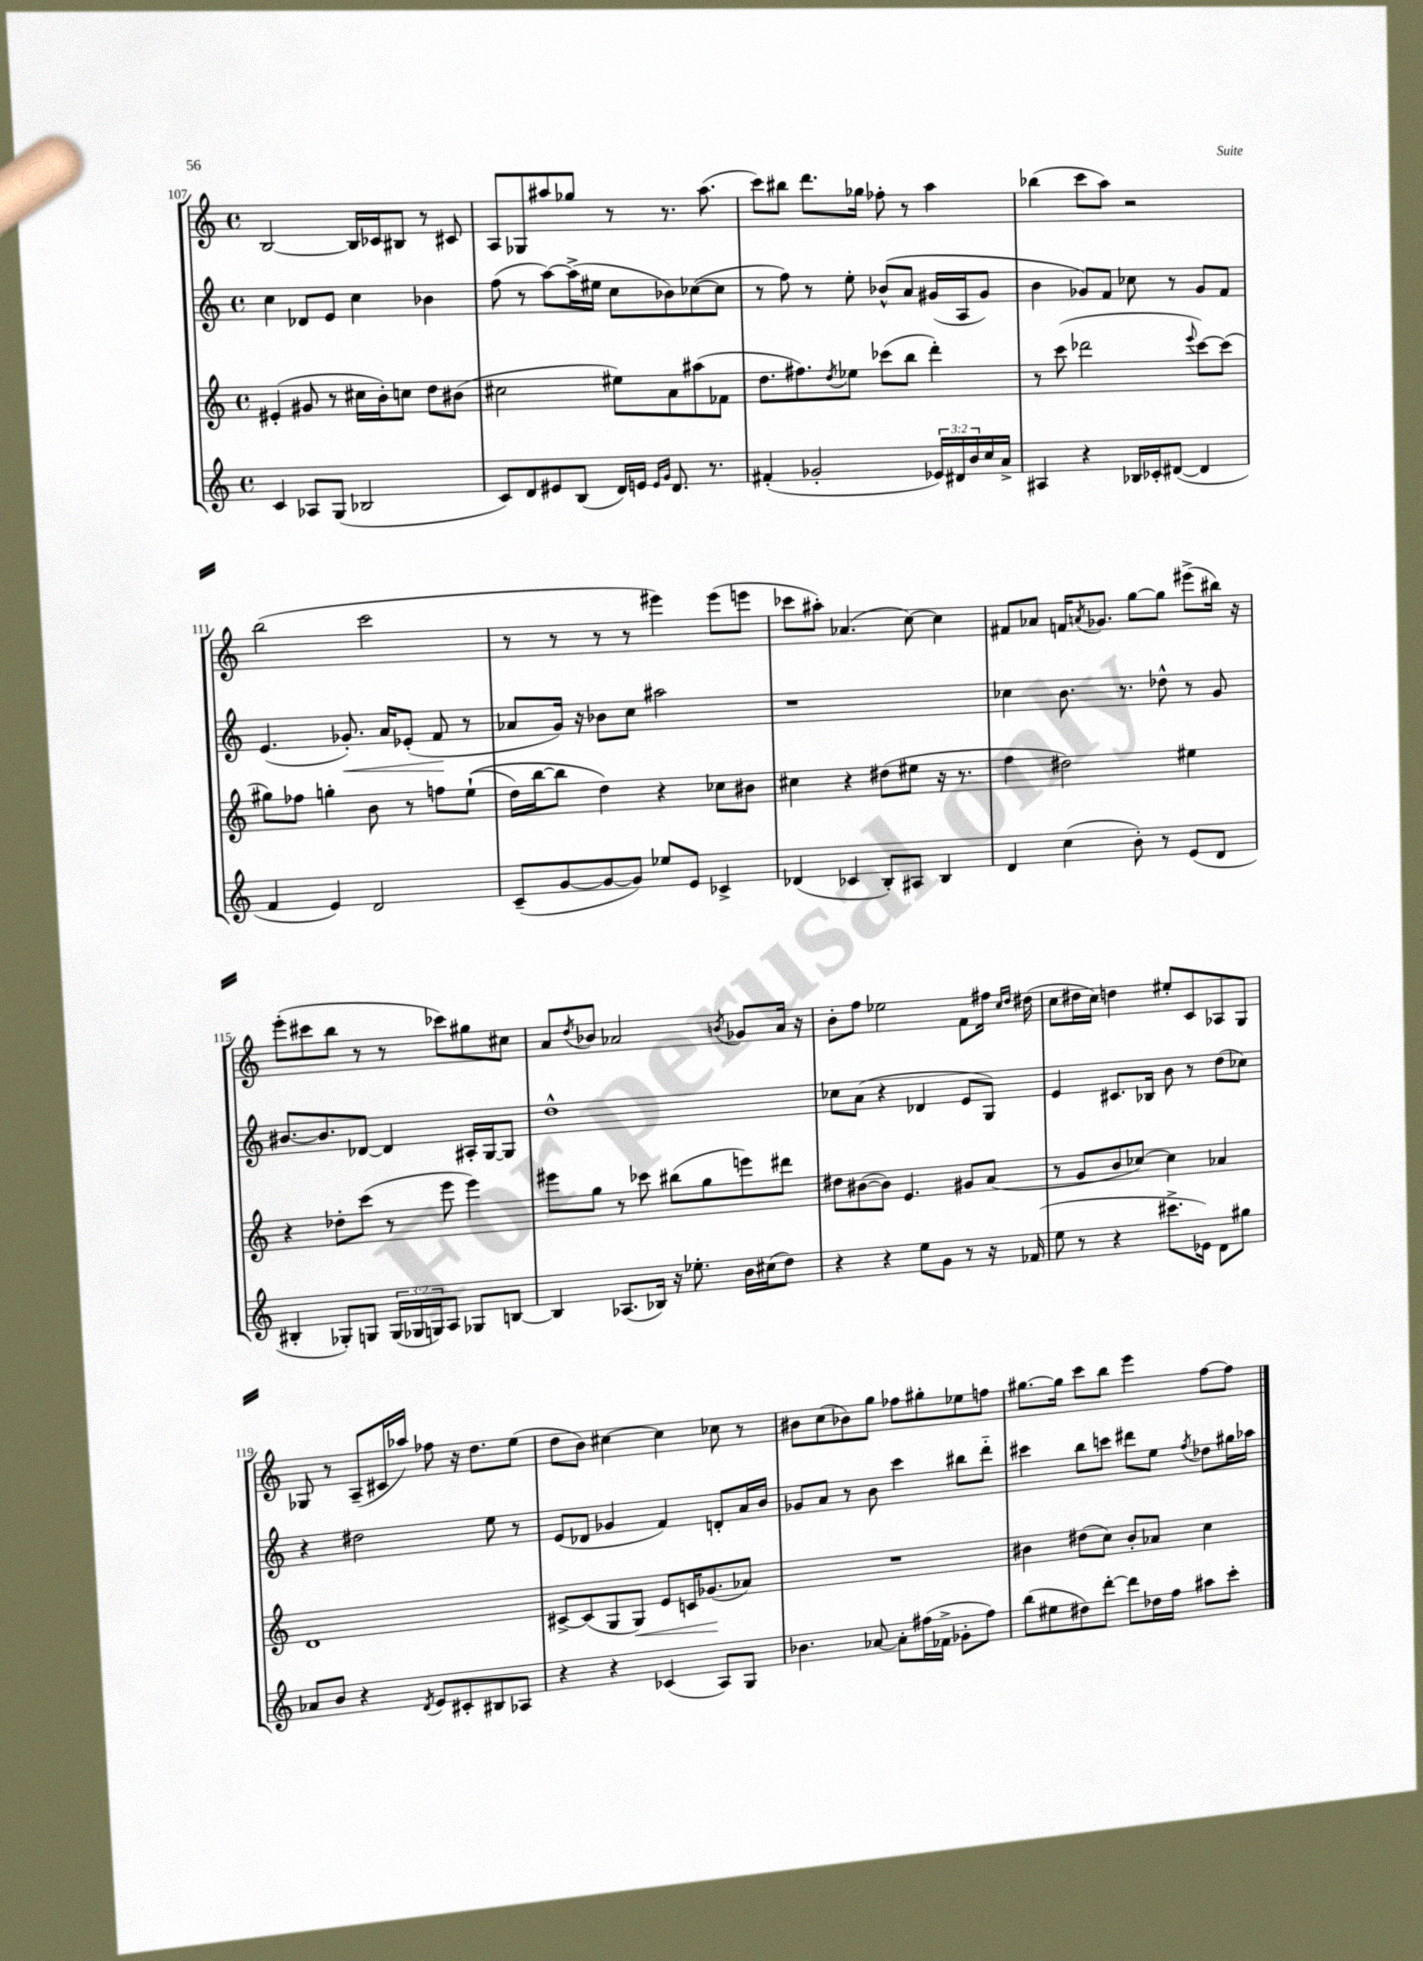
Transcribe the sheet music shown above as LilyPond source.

<<
\new StaffGroup <<
\new Staff = "s0" {
    \clef treble \key c \major \defaultTimeSignature \time 4/4
    b2~ b16 ces'16 bis8 r8 cis'8 |
    a8 ges8 ais''8 ges''8 r8 r8. ais''8.( |
    c'''8) bis''8 d'''8. ges''16 fes''8-. r8 a''4 |
    bes''4( c'''8 a''8) r2 |
    b''2( c'''2 |
    r8 r8 r8 r8 eis'''4) eis'''8( e'''8 |
    ces'''8 ais''8-.) aes'4.( c''8~) c''4 |
    fis'8 aes'8 f'16 \acciaccatura { a'8 } ges'8. g''8~ g''8 eis'''8->( bis''16) r16 |
    e'''8-.( cis'''8 b''8 r8 r8 ces'''8) gis''8 cis''8 |
    a'8 \acciaccatura { d''8 } bes'8 aes'2 \acciaccatura { b'8 } ges'8 aes'16 r16 |
    b'8-. f''8 ees''2 f'8 fis''16 \grace { c''16 d''16 } dis''16( |
    c''8 dis''16 c''16) d''4 eis''8-. c'8 aes8 g8 |
    ges8 r8 a8--( cis'16 aes''16) fes''8 r16 d''8. e''8( |
    d''8 b'8) cis''4~ cis''4 ces''8 r8 |
    bis'8 c''8( bes'8) g''8 fes''8 gis''8-. ees''8 f''8 |
    gis''8.~ gis''16 c'''8 b''8 e'''4 f''8~ f''8 \bar "|." |
}
\new Staff = "s1" {
    \clef treble \key c \major \defaultTimeSignature \time 4/4
    c''4 des'8 e'8 c''4 bes'4 |
    f''8( r8 a''8~) a''16->( eis''16 c''8 bes'8) ces''8~( ces''8 |
    r8 f''8) r8 e''8-. bes'8-^\( a'8 gis'16( a16 gis'8) |
    b'4 ges'8\) f'8 ces''8 r8 ges'8 f'8 |
    e'4.( ges'8.-.\<) a'16 ees'8-.( f'8\! r8 |
    aes'8 g'16) r16 bes'8 c''8 ais''2 |
    r1 |
    ces''4 b'8. r8. des''8-^ r8 g'8 |
    bis'8.~ bis'8. des'8~ des'4 ais16-. g16~ g8 |
    d''1-^ |
    ces''8 a'8( r4 des'4 e'8 g8) |
    e'4 cis'8. bes16 b'8 r8 d''8( ces''8) |
    r4 dis''2 e''8 r8 |
    e'8( des'8 ges'4 f'4) d'8-. a'16 b'16 |
    ges'8 a'8 r8 b'8 c'''4 bis''8 d'''8-_ |
    cis'''4 b''8 c'''8 dis'''8 e''8 \acciaccatura { f''8 } des''8 gis''16 aes''16 \bar "|." |
}
\new Staff = "s2" {
    \clef treble \key c \major \defaultTimeSignature \time 4/4
    eis'4-.( gis'8 r8 cis''16 b'16-.) c''8 d''8 bis'8( |
    cis''2 eis''8) a'8 ais''8( fes'8 |
    d''8. fis''8.) \acciaccatura { d''8 } ees''8 ces'''8( b''8 d'''4-.) |
    r8 c'''8( des'''2 \appoggiatura { e'''8 } c'''8~) c'''8( |
    gis''8) fes''8 g''4-. b'8 r8 f''8 e''8-!(\( |
    d''16) b''16~ b''8 d''4\) r4 ces''8 bis'8 |
    cis''4 r4 dis''8( eis''8 r16 r8. |
    f''4 dis''2) eis''4 |
    r4 des''8-. c'''8( r8 e'''8 e'''4) |
    eis'''8 g''8 r8 ces'''8 bis''8( g''8 e'''8) dis'''8 |
    dis''8 bis'8~( bis'8) e'4. gis'8 a'8( |
    r8 g'8 b'8 ces''8~) ces''4 aes'4 |
    d'1 |
    cis'8~-> cis'8( g8 g8\<) e'8 c'16 ges'8.\!( aes'8) |
    R1 |
    bis'4 dis''8( c''8) bis'8-. aes'8 c''4 \bar "|." |
}
\new Staff = "s3" {
    \clef treble \key c \major \defaultTimeSignature \time 4/4 \override Staff.TupletNumber.text = #tuplet-number::calc-fraction-text
    c'4 aes8 g8( bes2 |
    c'8) d'8 eis'8 b8( d'16) e'16 \grace { e'16 g'16 } d'8. r8. |
    fis'4-.( ges'2-. \tuplet 3/2 { ees'16) dis'16 b'16 } c''16 a'16-> |
    ais4 r4 bes16 ces'16-. dis'8~( dis'4 |
    f'4 e'4) d'2 |
    c'8--( g'8~ g'8~ g'8) ees''8 e'8 ces'4-> |
    des'4( ces'4 b8-.) ais8 b4 |
    d'4 c''4( b'8-.) r8 e'8( d'8 |
    bis4-. ges8-.) g8 \tuplet 3/2 { g16( ges16 g16) } a8 ges8 b8~ |
    b4 aes8.( bes16) r16 ees''8.-. b'16 cis''16( d''8) |
    r4 r4 e''8 g'8 r8 r16 fes'16( |
    e''8 r8 r4 cis'''8.-> ees'16) d'8 gis''8 |
    aes'8 b'8 r4 \acciaccatura { d'8 } e'8 cis'8-. bis8 aes8 |
    r4 r4 ces'4( a8) g8 |
    bes'4. aes'8~ aes'8-. fis''16( fes'16-> ges'8-. fis''8) |
    b''8( eis''8 dis''8) d'''8~-. d'''8 des''16 f''16 ais''8 c'''8-. \bar "|." |
}
>>
>>
\layout { \context { \Score currentBarNumber = #107 } }
